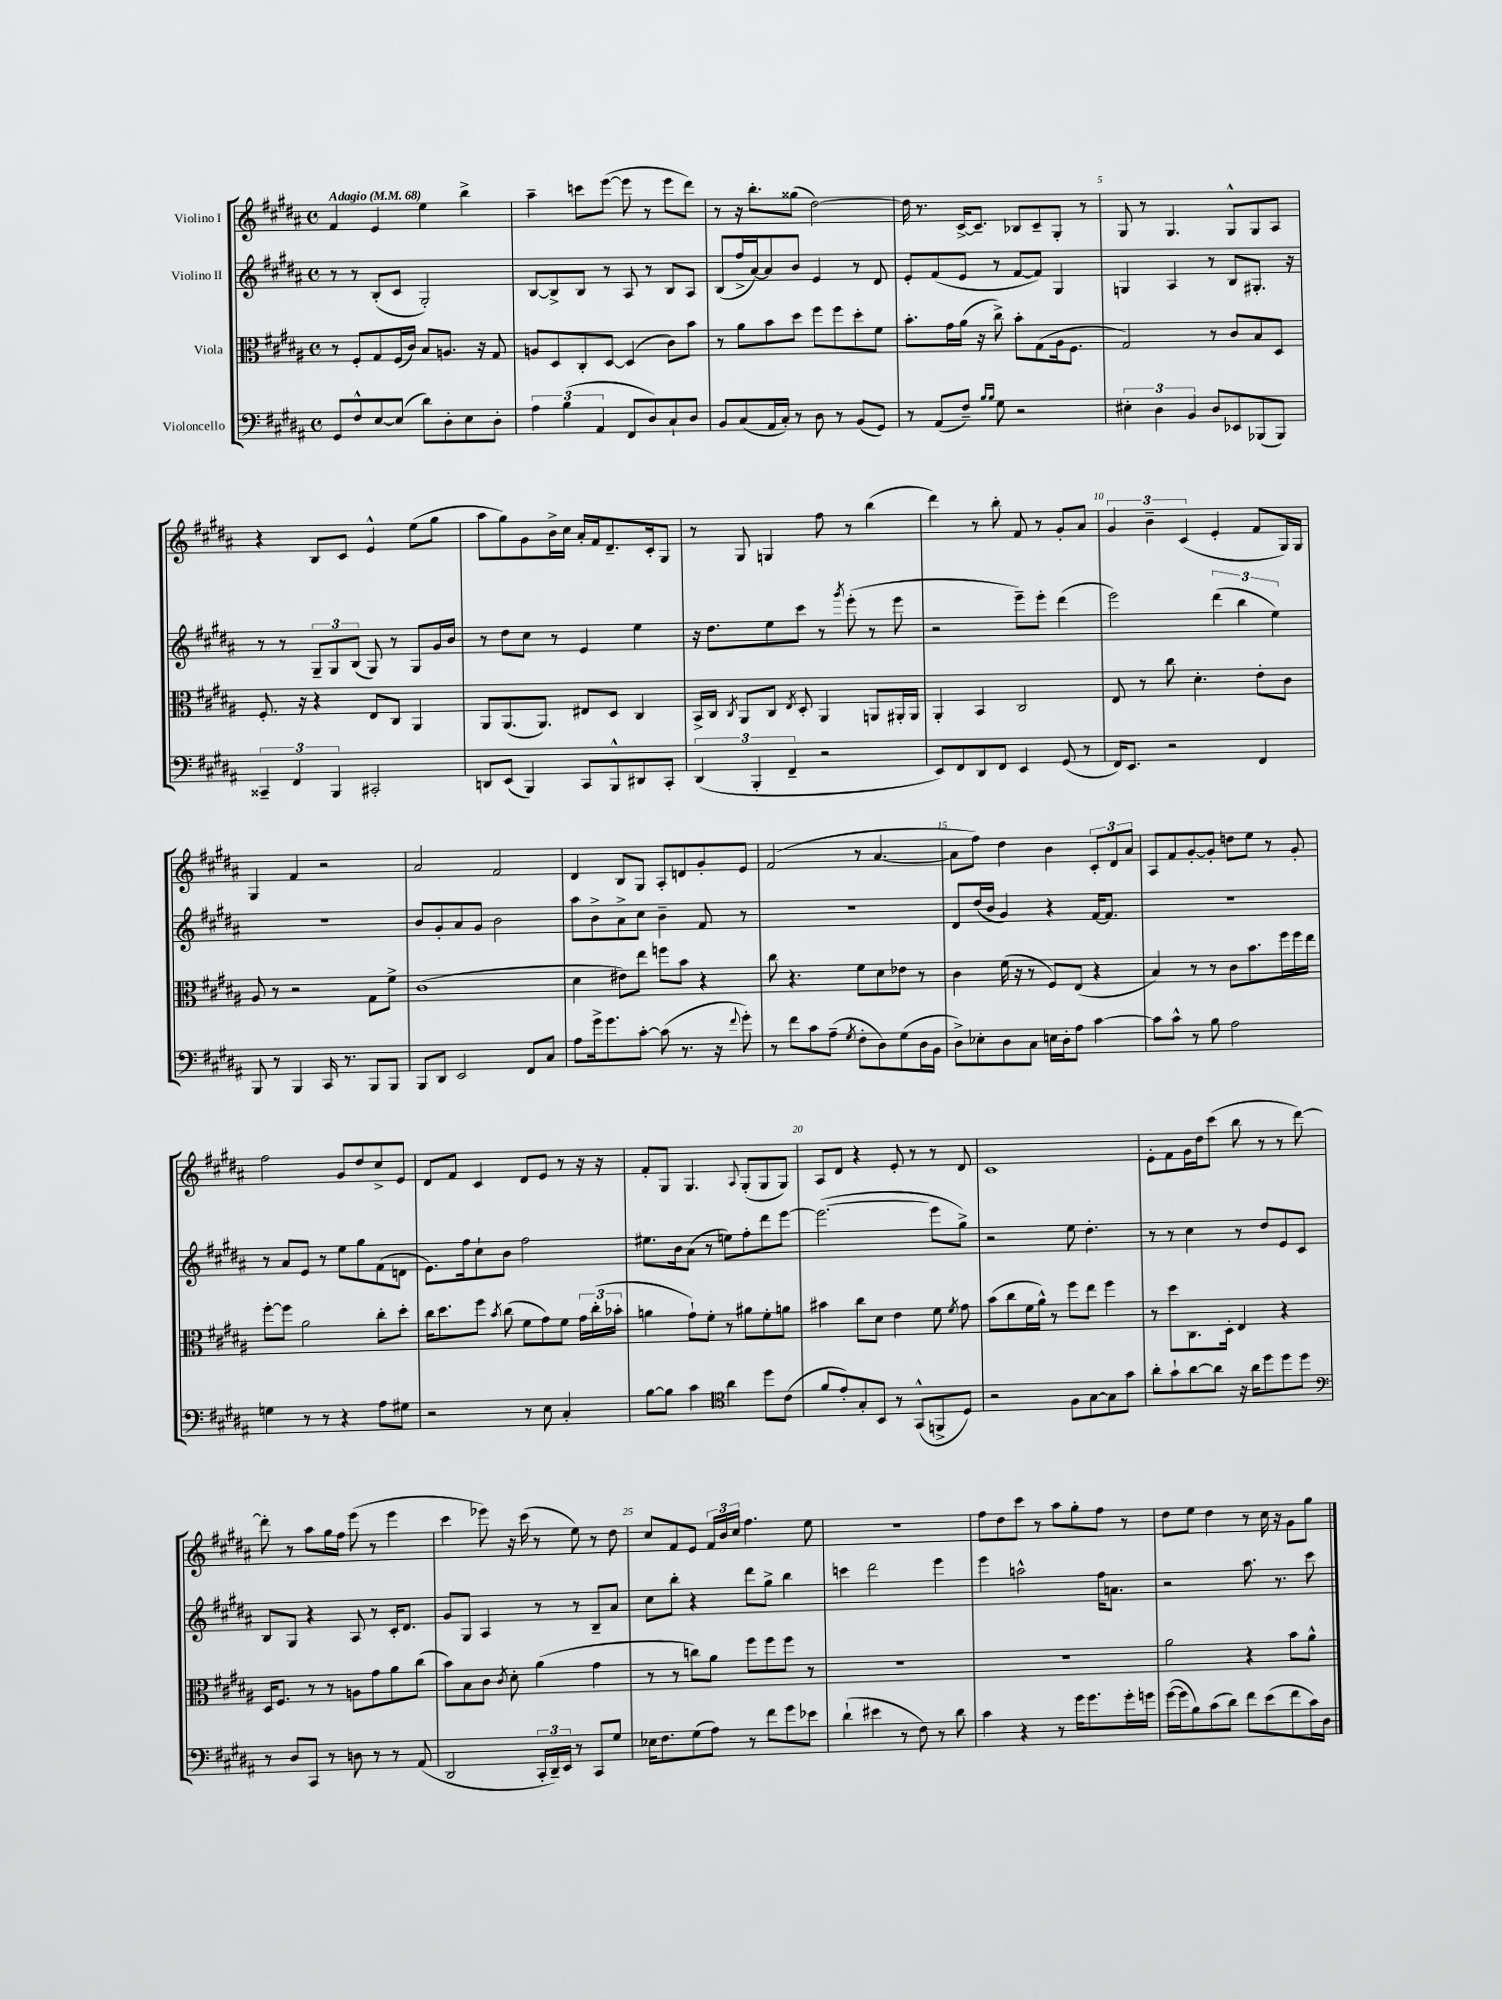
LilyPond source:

<<
\new StaffGroup <<
\new Staff = "s0" \with { instrumentName = "Violino I" } {
    \clef treble \key b \major \defaultTimeSignature \time 4/4 \tempo "Adagio" 4 = 68
    \autoBeamOff fis'4 e'4 e''4 b''4-> |
    ais''4-- c'''8[ e'''8]~( e'''8 r8 e'''8[ dis'''8]) |
    r8 r16 b''8.[-. gisis''8]( dis''2~) |
    dis''16 r8. cis'16[~-> cis'8.]-- bes8[ cis'8-- gis8]-. r8 |
    gis8 r8 gis4. gis8[-^ gis8 ais8] |
    r4 b8[ cis'8] e'4-^ e''8[( gis''8] |
    ais''8[ gis''8) gis'8 b'16-> cis''16] ais'16[-. fis'16 dis'8.-- cis'16-. gis8] |
    r8 gis8 g4 fis''8 r8 b''4( |
    dis'''4) r8 b''8-. fis'8 r8 gis'8[-. ais'8] |
    \tuplet 3/2 { gis'4 b'4-- cis'4( } e'4-. fis'8[ gis16) gis16] |
    gis4 fis'4 r2 |
    ais'2 fis'2 |
    dis'4 b8[ gis8] ais8[-. d'8 gis'8-. e'8] |
    fis'2( r8 ais'4.~ |
    ais'8[ fis''8]) dis''4 b'4 \tuplet 3/2 { cis'8[-. dis'8 ais'8] } |
    ais8[ fis'8 gis'8~-. gis'8]-. d''8[ e''8] r8 gis'8-. |
    fis''2 gis'8[ dis''8 cis''8-> e'8] |
    dis'8[ fis'8] cis'4 dis'8[ e'8] r8 r16 r16 |
    fis'8[-. gis8] gis4. \appoggiatura { ais8 } gis8[-.( gis8 gis8]) |
    ais8[ dis'8] r4 e'8-. r8 r8 dis'8 |
    cis'1 |
    e'8[-. fis'8 gis'16 dis''16 cis'''8]( b''8 r8 r8 dis'''8~) |
    dis'''8-. r8 ais''8[ gis''16 fis''16] e'''8( r8 e'''4 |
    cis'''4 ees'''8) r16 cis'''16( r8 e''8) r8 dis''8 |
    cis''8[ fis'8 e'8] \tuplet 3/2 { fis'16[ b'16 cis''16] } fis''4. e''8 |
    R1 |
    fis''8[ dis''8 cis'''8] r8 ais''8[ gis''8-. fis''8] r8 |
    dis''8[ e''8] dis''4 r8 cis''16 r16 gis'8[ gis''8] \bar "|." |
}
\new Staff = "s1" \with { instrumentName = "Violino II" } {
    \clef treble \key b \major \defaultTimeSignature \time 4/4
    \autoBeamOff r8 r8 b8[-.( cis'8] gis2-.) |
    b8[~ b8-> b8] r8 ais8 r8 b8[ ais8] |
    b8[( fis''16-> ais'16~) ais'8 b'8] e'4 r8 dis'8 |
    e'8[-. fis'8( e'8] r8 fis'8[~ fis'8]) gis4 |
    g4 ais4 r8 b8[ gis8.]-. r16 |
    r8 r8 \tuplet 3/2 { gis8[-- gis8 b8]( } gis8) r8 gis8[ gis'16 b'16] |
    r8 dis''8[ cis''8] r8 e'4 e''4 |
    r16 dis''8.[ e''8 cis'''8] r8 \acciaccatura { gis'''8 } e'''8-.( r8 e'''8 |
    r2 e'''8[--) e'''8]-. dis'''4( |
    e'''2) \tuplet 3/2 { dis'''4( b''4 e''4) } |
    R1 |
    b'8[ gis'8-. ais'8 gis'8] b'2 |
    ais''8[ b'8-> ais'8-> cis''8] b'4-- fis'8 r8 |
    r1 |
    dis'8[ dis''16( b'16] gis'4) r4 fis'16[~ fis'8.] |
    R1 |
    r8 ais'8[ e'8] r8 e''8[ gis''8 fis'8( d'8] |
    e'8.[) fis''16 cis''8-! b'8] fis''2 |
    eis''8.[ b'16 ais'8]( r8 e''8[) fis''8-. dis'''8 e'''8]~ |
    e'''2.~( e'''8[ gis''8]->) |
    r2 e''8 dis''4.-. |
    r8 r8 cis''4 r8 dis''8[ e'8 cis'8] |
    b8[ gis8] r4 ais8 r8 cis'16[-. dis'8.] |
    gis'8[ gis8] ais4 r8 r8 b8[-- ais'8] |
    cis''8[ b''8]-. r4 dis'''8[ gis''8]-> b''4 |
    c'''4 dis'''2 e'''4 |
    e'''4 a''2-^ fis''16[ a'8.] |
    r2 ais''8. r8. cis'''8 \bar "|." |
}
\new Staff = "s2" \with { instrumentName = "Viola" } {
    \clef alto \key b \major \defaultTimeSignature \time 4/4
    \autoBeamOff r8 fis8[-. gis8 fis16( cis'16]) b8[ a8.] r16 gis8 |
    a8[ dis8 cis8-. dis8]~ dis4( cis'8[) b'8] |
    r8 ais'8[ b'8 dis''8] fis''8[ fis''8 dis''8-. fis'8] |
    b'8.[-. gis'16 ais'16]( r16 cis''8->) b'8[-. gis8( ais16 fis8.] |
    gis2) r8 cis'8[ b8 dis8] |
    fis8.-. r16 r4 e8[ cis8] ais,4 |
    ais,8[ ais,8.( ais,8.]) eis8[ dis8] cis4 |
    b,16[-> cis16] \acciaccatura { cis8 } ais,8[ cis8] \acciaccatura { e8 } dis8-. ais,4 a,8[ ais,16-. ais,16] |
    ais,4-. b,4 cis2 |
    e8 r8 cis''8 dis'4.-. e'8[-. cis'8] |
    ais8 r8 r2 gis8[ fis'8]-> |
    cis'1( |
    dis'4 eis'8[) e''8] f''8[ b'8] r4 |
    cis''8 r4. fis'8[ dis'8 ees'8] r8 |
    cis'4 fis'16( r16 r8 fis8[) e8]( r4 |
    b4) r8 r8 cis'8[ b'8. fis''16 fis''16 e''16] |
    fis''8[~-. fis''8] ais'2 cis''8[-. dis''8]-. |
    cis''16[ dis''8. fis''8] \acciaccatura { b'8 } cis''8( fis'8[ gis'8) fis'8] \tuplet 3/2 { gis'16[ cis''16-.( bes'16]-. } |
    a'4 gis'8[-!) fis'8]-. r8 ais'8[ fis'8-. a'8] |
    bis'4 cis''8[ dis'8] e'4 fis'8 \acciaccatura { fis'8 } gis'8 |
    b'8[( cis''8 fis'16 ais'16]-^) r8 fis''8[ e''8] fis''4 |
    r8 dis''8[ cis8. dis16]-. e4 r4 |
    dis16[ fis8.] r8 r8 a8[ gis'8 ais'8 cis''8]( |
    b'8[) b8 cis'8] \acciaccatura { cis'8 } dis'8-. ais'4( gis'4 |
    r8 r8 c''8[) ais'8] fis''8[ fis''8 fis''8] r8 |
    R1 |
    R1 |
    ais'2 r4 b'8[ ais'8]-^ \bar "|." |
}
\new Staff = "s3" \with { instrumentName = "Violoncello" } {
    \clef bass \key b \major \defaultTimeSignature \time 4/4
    \autoBeamOff gis,8[ fis8-^ e8~ e8]( dis'8[) dis8-. e8 dis8]-. |
    \tuplet 3/2 { ais4 b4( ais,4 } fis,8[ dis8) cis8-! dis8] |
    b,8[ cis8( ais,16 cis16]-.) r8 dis8 r8 b,8[( gis,8]) |
    r8 ais,8[( fis8]--) \grace { b16[ b16] } gis8 r2 |
    \tuplet 3/2 { eis4-. dis4 b,4 } dis8[ ees,8 bes,,8( bes,,8]) |
    \tuplet 3/2 { cisis,4-- fis,4 b,,4 } cis,2-. |
    d,8[ e,8]( b,,4) cis,8[ b,,8-^ dis,8 cis,8]-. |
    \tuplet 3/2 { dis,4( b,,4-. fis,4-- } r2 |
    e,8[) fis,8 dis,8 fis,8] e,4 gis,8( r8 |
    fis,16[) e,8.] r2 fis,4 |
    b,,8 r8 b,,4 cis,16 r8. b,,8[ b,,8] |
    b,,8[ dis,8] e,2 fis,8[ cis8] |
    ais8[ gis'16-> gis'8. cis'8]~-. cis'8( r8. r16 \appoggiatura { fis'8 } gis'8-.) |
    r8 fis'8[ cis'8 ais8]--( \acciaccatura { gis8 } fis8[-. dis8) gis8( dis16 b,16] |
    dis8[->) ees8-. dis8 cis8] e16[ dis16-. ais8] cis'4~ |
    cis'8[ cis'8]-^ r8 b8 ais2 |
    g4 r8 r8 r4 ais8[ gis8] |
    r2 r8 e8 cis4-. |
    b8[~ b8] cis'4 \clef tenor ais'4 dis''8[ cis'8]( |
    fis'8[ e'8-.) gis8-. b,8] r8 gis,8[-^( f,8-> dis8]) |
    r2 fis8[ gis8~ gis8 gis'8] |
    ais'8[-. gis'8-! ais'8~ ais'8] r16 ais'16[ dis''8 dis''8 dis''8] |
    \clef bass r8 dis8[ cis,8] r8 d8 r8 r8 ais,8( |
    dis,2 \tuplet 3/2 { cis,16[-. dis,16--) e,16] } r8 cis,8[ gis8] |
    ees16[ fis8. gis8( ais8]) r8 fis'8[ gis'8 ees'8] |
    dis'4-!( eis'4 r8 fis8) r8 dis'8 |
    cis'4 r4 r8 gis'16[ gis'8. gis'16-. g'16] |
    gis'16[~( gis'16 b8) cis'8( dis'8]) fis'8[ e'8( fis'8 cis'16) dis16] \bar "|." |
}
>>
>>
\layout { \context { \Score \override BarNumber.break-visibility = ##(#f #t #t) barNumberVisibility = #(every-nth-bar-number-visible 5) } }
